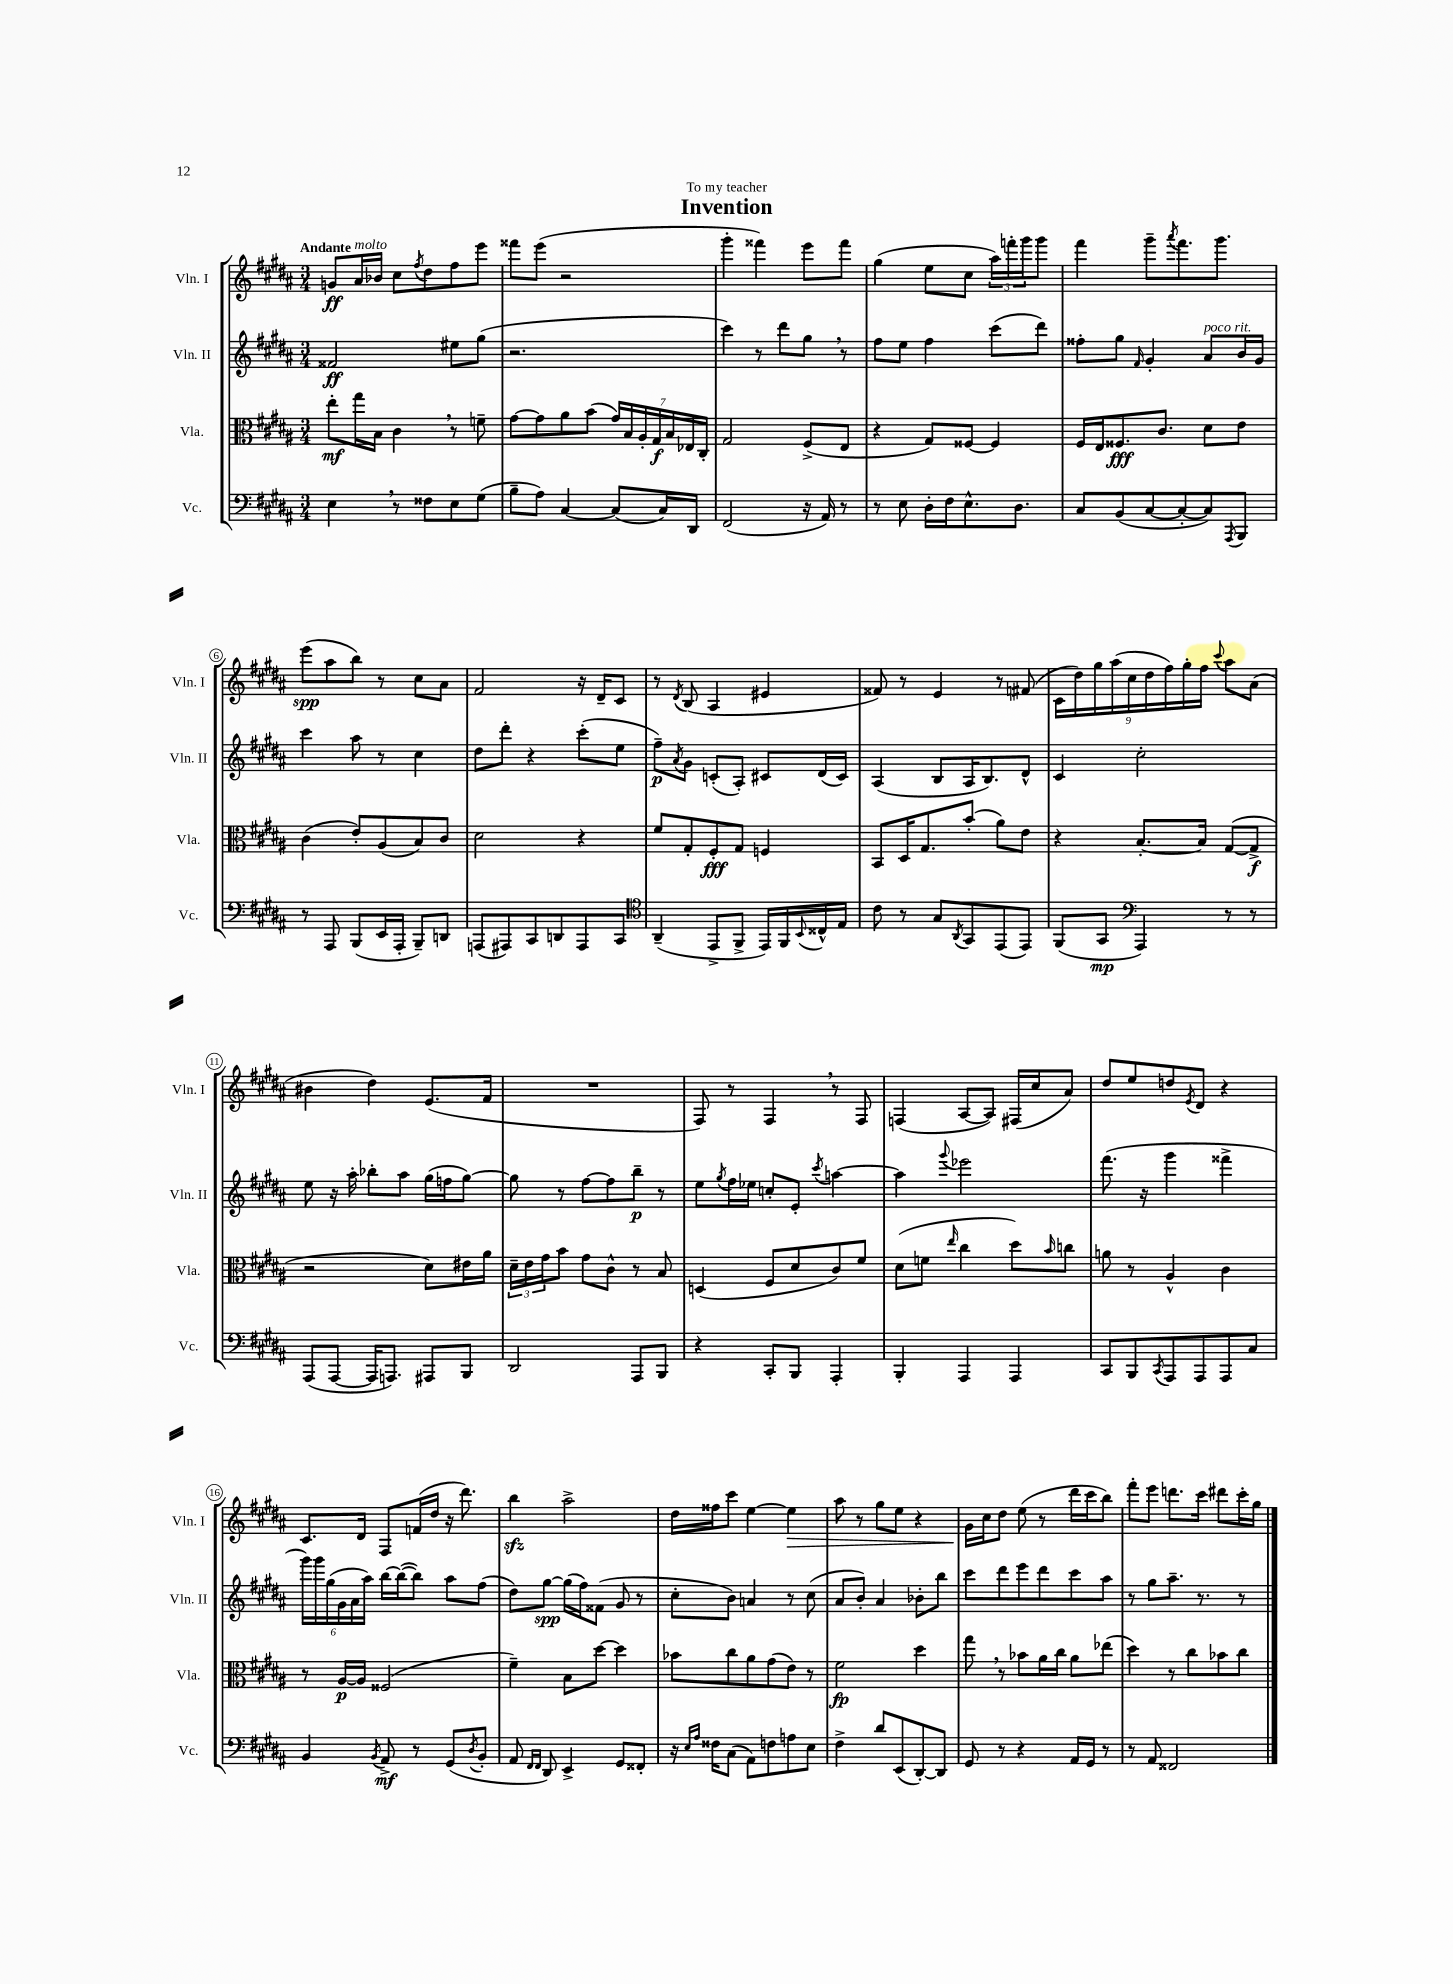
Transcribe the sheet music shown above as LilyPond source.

\header { title = "Invention" dedication = "To my teacher" }
<<
\new StaffGroup <<
\new Staff = "s0" \with { instrumentName = "Vln. I" shortInstrumentName = "Vln. I" } {
    \clef treble \key b \major \numericTimeSignature \time 3/4 \tempo "Andante"
    g'8\ff ais'16^\markup { \italic "molto" } bes'16 cis''8 \acciaccatura { fis''8 } dis''8 fis''8 e'''8 |
    fisis'''8 e'''8( r2 |
    gis'''4-. fisis'''4) e'''8 fisis'''8 |
    gis''4( e''8 cis''8 \tuplet 3/2 { ais''16) f'''16-. gis'''16 } gis'''8 |
    fis'''4 gis'''8-- \acciaccatura { ais'''8 } fis'''8. gis'''8. |
    e'''8\spp( ais''8 b''8) r8 cis''8 ais'8 |
    fis'2 r16 dis'16-- cis'8 |
    r8 \acciaccatura { dis'8 } b8( ais4 eis'4 |
    fisis'8) r8 e'4 r8 fis'8( |
    \tuplet 9/8 { cis'16 dis''16) gis''16 ais''16( cis''16 dis''16 fis''16) gis''16-. fis''16 } \appoggiatura { cis'''8 } ais''8 ais'8( |
    bis'4 dis''4) e'8.( fis'16 |
    R2. |
    fis8) r8 fis4 \breathe r8 fis8 |
    f4( ais8~ ais8) fis16( cis''16 ais'8) |
    dis''8 e''8 d''8 \acciaccatura { e'8 } dis'8 r4 |
    cis'8. dis'16 fis8 f'16( dis''16 r16 dis'''8.) |
    b''4\sfz ais''2-> |
    dis''16 fisis''16 cis'''8 e''4~ e''4\> |
    ais''8 r8 gis''8 e''8 r4 |
    gis'16\! cis''16 dis''8 e''8( r8 dis'''16 cis'''16 b''8) |
    fis'''8-. e'''8 d'''8. cis'''16 dis'''8 cis'''16-. gis''16 \bar "|." |
}
\new Staff = "s1" \with { instrumentName = "Vln. II" shortInstrumentName = "Vln. II" } {
    \clef treble \key b \major \numericTimeSignature \time 3/4
    fisis'2\ff eis''8 gis''8( |
    r2. |
    cis'''4) r8 dis'''8 gis''8 \breathe r8 |
    fis''8 e''8 fis''4 cis'''8( dis'''8) |
    fisis''8-. gis''8 \grace { fis'16 } gis'4-. ais'8^\markup { \italic "poco rit." } b'16 gis'16 |
    cis'''4 ais''8 r8 cis''4 |
    dis''8 dis'''8-. r4 cis'''8-.( e''8 |
    fis''8--\p) \acciaccatura { ais'8 } gis'8 c'8-.( ais8-.) cis'8 dis'16( cis'16) |
    ais4( b8 ais16 b8.) dis'8-^ |
    cis'4 cis''2-. |
    e''8 r16 ais''16-. bes''8-. ais''8 gis''16( f''16 gis''8~) |
    gis''8 r8 fis''8~ fis''8 b''8--\p r8 |
    e''8 \acciaccatura { gis''8 } fis''16 ees''16 c''8-. e'8-. \acciaccatura { cis'''8 } a''4~ |
    a''4 \appoggiatura { gis'''8 } ees'''2 |
    fis'''8.( r16 gis'''4 fisis'''4-> |
    \tuplet 6/4 { gis'''16) gis'''16 gis''16( gis'16 ais'16 ais''16) } b''16~ b''16~( b''8) ais''8 fis''8( |
    dis''8) gis''8~\spp gis''16( fis''16) fisis'8( gis'8 r8 |
    cis''8-. b'8) a'4 r8 cis''8( |
    ais'8 b'8-.) ais'4 bes'8-. b''8 |
    cis'''8 dis'''8 e'''8 dis'''8 cis'''8 ais''8 |
    r8 gis''8 ais''8.-- r8. r8 \bar "|." |
}
\new Staff = "s2" \with { instrumentName = "Vla." shortInstrumentName = "Vla." } {
    \clef alto \key b \major \numericTimeSignature \time 3/4
    e''8-.\mf gis''16 b16 cis'4 \breathe r8 f'8-- |
    gis'8~ gis'8 ais'8 b'8( \tuplet 7/4 { gis'16) b16 ais16-. gis16\f b16 ees16 cis16-. } |
    gis2 fis8->( e8 |
    r4 gis8) fisis8~ fisis4 |
    fis16 e16 fisis8.\fff cis'8. dis'8 e'8 |
    cis'4( e'8-.) ais8( b8) cis'8 |
    dis'2 r4 |
    fis'8 gis8-. fis8-.\fff gis8 f4 |
    b,8 dis16 gis8. b'8-.( ais'8) e'8 |
    r4 b8.~-. b16 gis8~( gis8->\f |
    r2 dis'8) eis'16 ais'16 |
    \tuplet 3/2 { dis'16-- e'16 gis'16 } b'8 gis'8 cis'8-^ r8 b8 |
    d4( fis8 dis'8 cis'8) fis'8 |
    dis'8( f'8 \grace { e''16 } cis''4 dis''8) \grace { b'16 } c''8 |
    a'8 r8 ais4-^ cis'4 |
    r8 ais16~\p ais16 fisis2( |
    fis'4--) b8 dis''8~ dis''4 |
    bes'8 cis''8 ais'8 gis'8( e'8) r8 |
    fis'2\fp dis''4 |
    gis''8 \breathe r8 bes'8 ais'16 cis''16 ais'8 ees''8( |
    dis''4) r8 cis''8 bes'8 cis''8 \bar "|." |
}
\new Staff = "s3" \with { instrumentName = "Vc." shortInstrumentName = "Vc." } {
    \clef bass \key b \major \numericTimeSignature \time 3/4
    e4 \breathe r8 fisis8 e8 gis8( |
    b8-- ais8) cis4~ cis8( cis16) dis,16 |
    fis,2( r16 ais,16) r8 |
    r8 e8 dis16-. fis16 e8.-^ dis8. |
    cis8 b,8( cis8~ cis8~-. cis8) \acciaccatura { ais,,8 } b,,8 |
    r8 ais,,8 b,,8( e,16 ais,,16-. b,,8--) d,8 |
    a,,8( ais,,8) cis,8 d,8 ais,,8 cis,8 |
    \clef tenor ais,4--( e,8-> fis,8-> e,16) fis,16 \appoggiatura { b,8 } cisis16-^ e16 |
    cis'8 r8 gis8 \acciaccatura { ais,8 } gis,8 e,8( e,8) |
    fis,8( gis,8\mp \clef bass ais,,4) r8 r8 |
    ais,,8( ais,,8~ ais,,16 a,,8.) ais,,8 b,,8 |
    dis,2 ais,,8 b,,8 |
    r4 cis,8-. b,,8 ais,,4-. |
    b,,4-. ais,,4 ais,,4 |
    cis,8 b,,8 \acciaccatura { cis,8 } ais,,8 ais,,8 ais,,8 cis8 |
    b,4 \acciaccatura { b,8 } ais,8->\mf r8 gis,8( \acciaccatura { dis8 } b,8-. |
    ais,8 \grace { fis,16 fis,16 } dis,8) e,4-> gis,8 fisis,8-. |
    r16 \grace { e16 ais16 } fisis16 cis8( ais,8) f8 a8 e8 |
    fis4-> dis'8 e,8( dis,8~-.) dis,8 |
    gis,8 r8 r4 ais,16 gis,16 r8 |
    r8 ais,8 fisis,2 \bar "|." |
}
>>
>>
\layout { \context { \Score \override BarNumber.stencil = #(make-stencil-circler 0.1 0.3 ly:text-interface::print) } }
